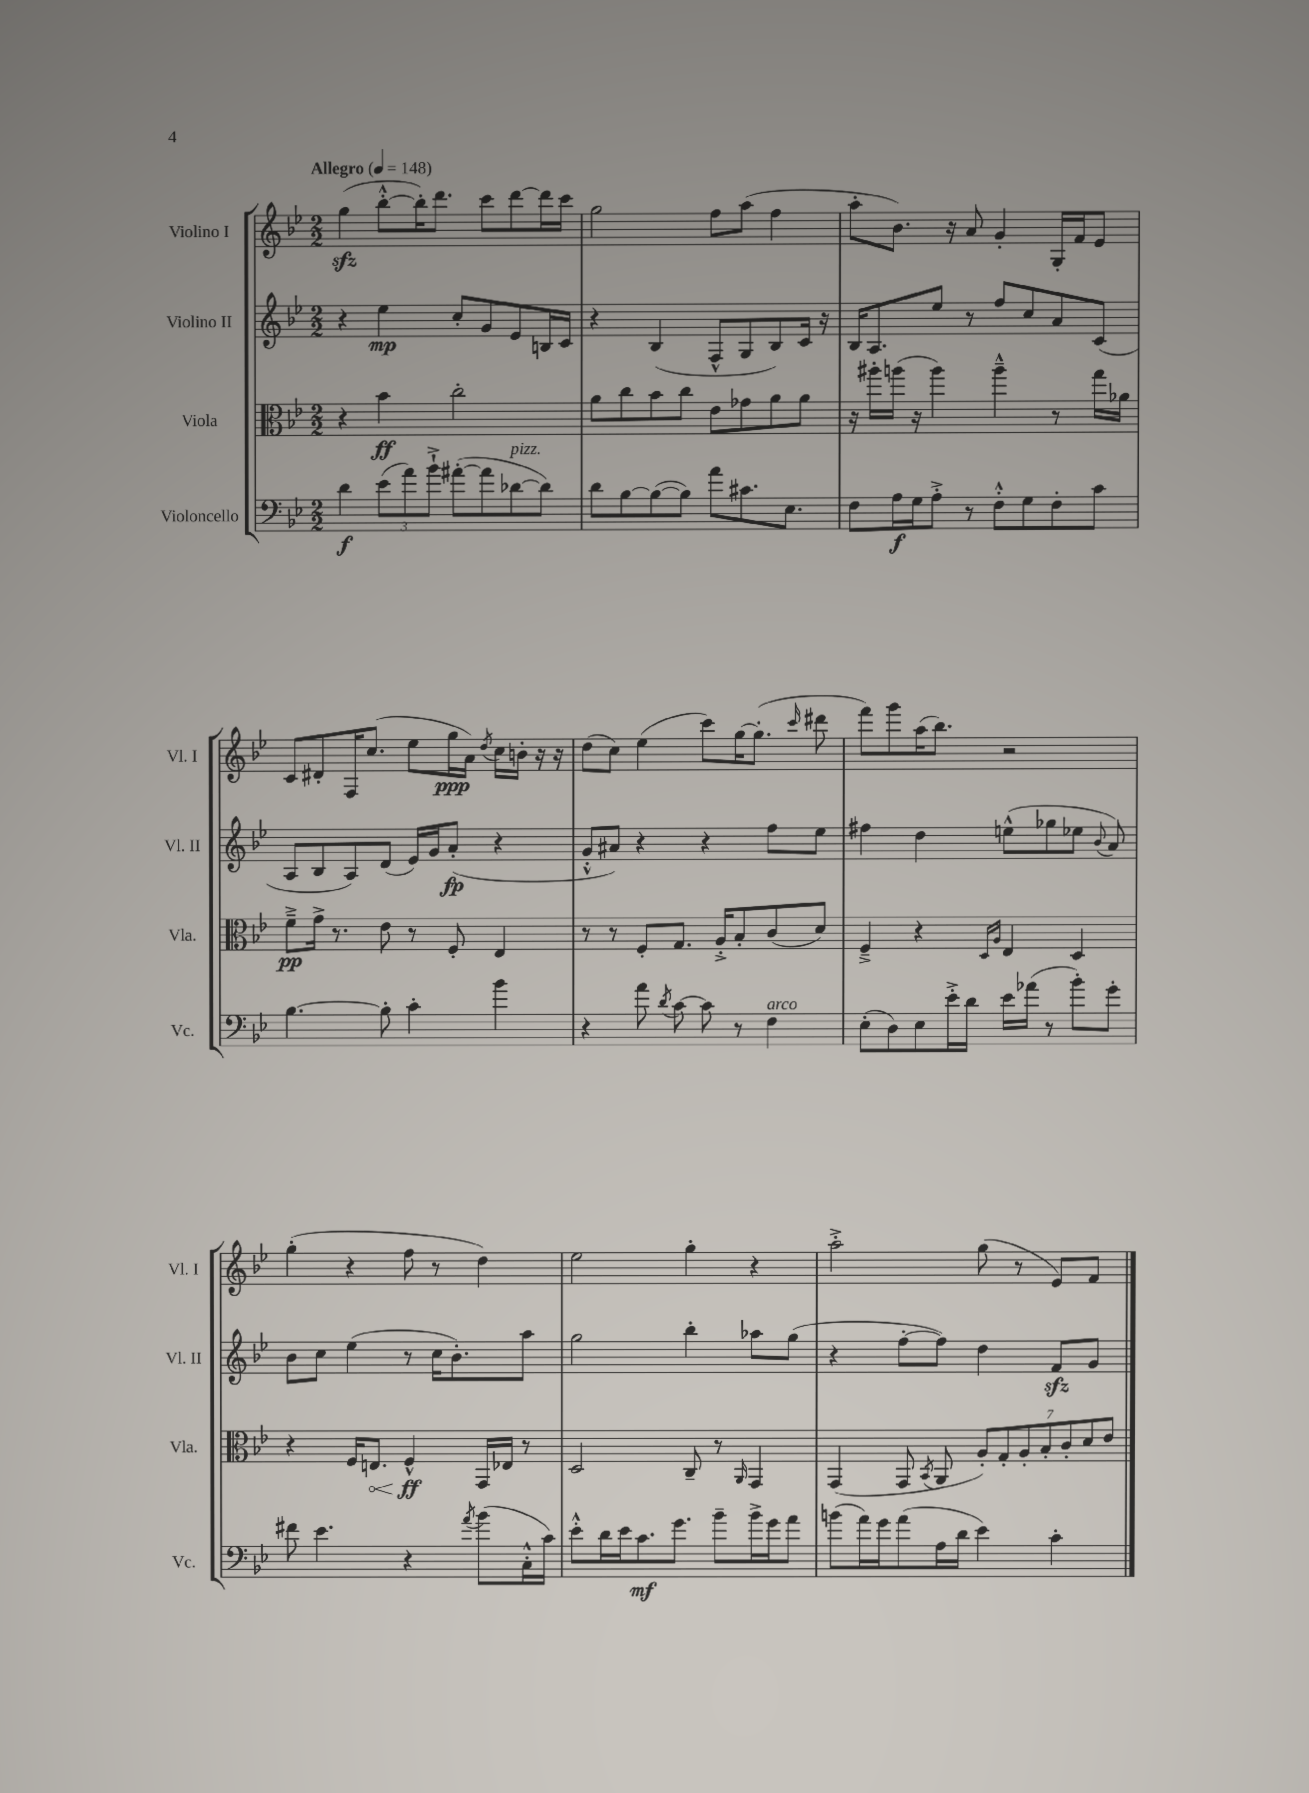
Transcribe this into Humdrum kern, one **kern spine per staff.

**kern	**kern	**kern	**kern
*staff4	*staff3	*staff2	*staff1
*clefF4	*clefC3	*clefG2	*clefG2
*k[b-e-]	*k[b-e-]	*k[b-e-]	*k[b-e-]
*M2/2	*M2/2	*M2/2	*M2/2
*MM148	*MM148	*MM148	*MM148
4d	4r	4r	(4gg
(12e-	4b-	4ee-	[8bb-'^^
12a)	.	.	.
.	.	.	16bb-'])
12b-`^	.	.	.
.	.	.	8.ddd
([8a#'	2cc'	8cc'	.
8a#]	.	8g	8ccc
[8d-	.	8e-	[8ddd
8d-])	.	16B	16ddd]
.	.	16c	16ccc
=	=	=	=
8d	8a	4r	2gg
[8B-	8cc	.	.
(8B-_	8b-	(4B-	.
8B-])	8cc	.	.
8a	8e-	8F^^	8ff
8.c#	8g-	8G	(8aa
.	8a	8B-)	4ff
8.E-	.	.	.
.	8a	16c	.
.	.	16r	.
=	=	=	=
8F	16r	16B-	8aa'
.	16aa#'	8.A	.
16A	(16aa	.	8.b-)
16G	16r	.	.
8A'^	4aa)	8ee-	.
.	.	.	16r
8r	.	8r	8a
8F'^^	4aa~^^	8ff	4g'
8G	.	8cc	.
8F'	8r	8a	16G'
.	.	.	16f
8c	16gg	(8c	8e-
.	16a-	.	.
=	=	=	=
[4.B-	8f~^	8A	8c
.	16g^	8B-	8d#'
.	8.r	.	.
.	.	8A)	16F
.	.	.	(8.cc
8B-']	8e-	(8d	.
4c'	8r	16e-)	8ee-
.	.	16g	.
.	8F'	(8a'	16gg
.	.	.	16a)
.	.	.	8qdd
4b-	4E-	4r	16cc
.	.	.	16b'
.	.	.	16r
.	.	.	16r
=	=	=	=
4r	8r	8g'^^	(8dd
.	8r	8a#)	8cc)
8a	8F'	4r	(4ee-
8qd	.	.	.
[8c	8.G	.	.
8c]	.	4r	8ccc)
.	16A'^	.	.
8r	8B-'	.	[16gg
.	.	.	(8.gg']
4F	(8c	8ff	.
.	.	.	16qqccc
.	8d)	8ee-	8ddd#
=	=	=	=
(8E-'	4F~^	4ff#	8fff)
8D)	.	.	8ggg
8E-	4r	4dd	(16aa
.	.	.	8.bb-)
16e-'^	.	.	.
16d	.	.	.
.	16qqD	.	.
.	16qqA	.	.
16e-	4E-	(8ee^^	2r
(16a-	.	.	.
8r	.	8gg-	.
8b-')	4D	8ee-	.
.	.	8qqb-	.
8g'	.	8a)	.
=	=	=	=
8f#	4r	8b-	(4gg'
4.e-	.	8cc	.
.	16F	(4ee-	4r
.	8.E	.	.
4r	4F^^	8r	8ff
.	.	16cc	8r
.	.	8.b-')	.
8qa	.	.	.
(8b-	16GG	.	4dd)
.	16E-	.	.
16C'^^	8r	8aa	.
16c)	.	.	.
=	=	=	=
8e-'^^	2D	2gg	2ee-
16d	.	.	.
16e-	.	.	.
8.c	.	.	.
8.g	.	.	.
.	8C~	4bb-'	4gg'
8b-~	8r	.	.
.	16qqAA	.	.
16b-^	4GG	8aa-	4r
16g	.	.	.
8a	.	(8gg	.
=	=	=	=
(8b	(4GG	4r	2aa'^
16a)	.	.	.
16g	.	.	.
(8a	8GG	[8ff'	.
.	8qBB-	.	.
16A	8AA	8ff])	.
16d	.	.	.
4e-)	14A')	4dd	(8gg
.	14G'	.	.
.	.	.	8r
.	14A'	.	.
.	14B-'	.	.
4c'	.	8f	8e-)
.	14c'	.	.
.	14d	.	.
.	.	8g	8f
.	14e-	.	.
==	==	==	==
*-	*-	*-	*-
